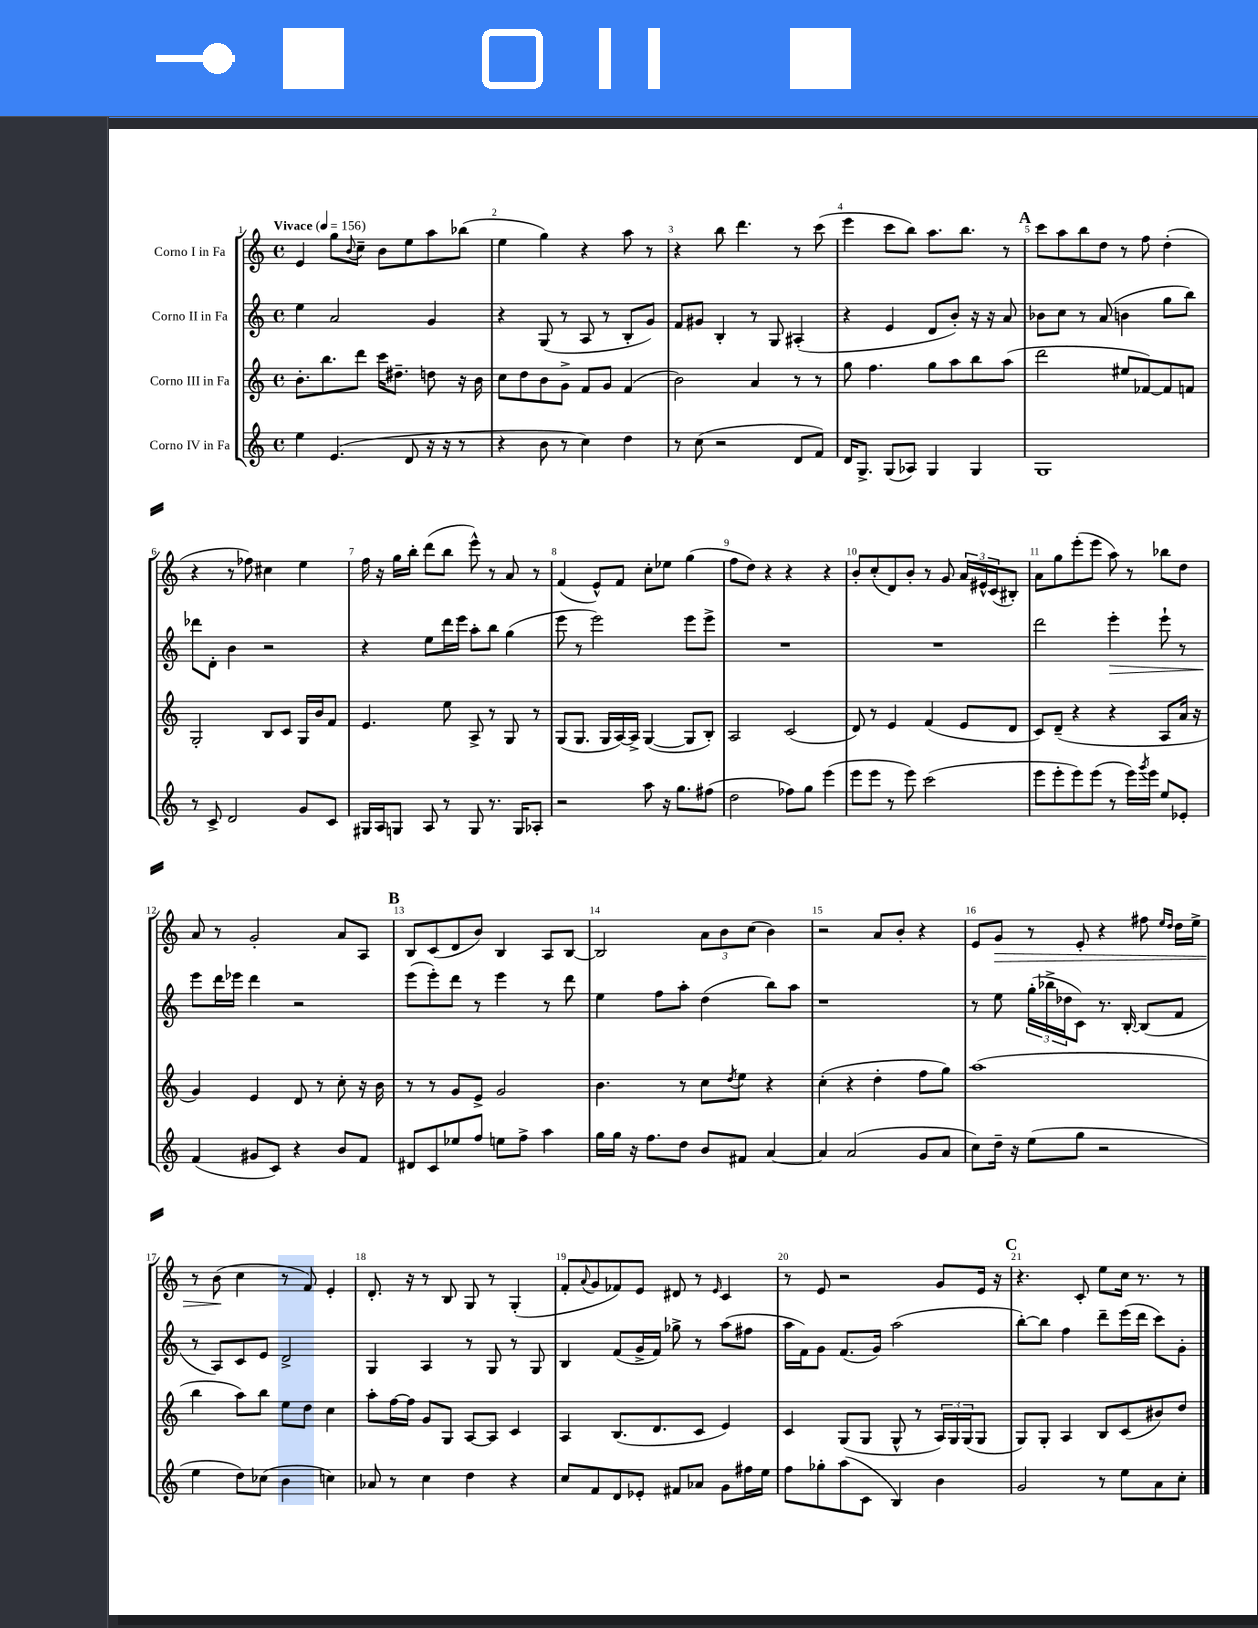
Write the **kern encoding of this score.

**kern	**kern	**kern	**kern
*staff4	*staff3	*staff2	*staff1
*clefG2	*clefG2	*clefG2	*clefG2
*k[]	*k[]	*k[]	*k[]
*M4/4	*M4/4	*M4/4	*M4/4
*met(c)	*met(c)	*met(c)	*met(c)
*MM156	*MM156	*MM156	*MM156
4ee	8.b'	4ee	4e
.	8.bb	.	.
(4.e	.	2a	8gg
.	.	.	8qqb
.	8ddd	.	8cc~
.	16ccc	.	8b
.	8.dd#~	.	.
8d	.	.	8ee
16r	8dd	4g	8aa
16r	.	.	.
8r	16r	.	(8bb-
.	16b	.	.
=	=	=	=
4r	8cc	4r	4ee
.	8dd	.	.
8b	8b	(8G	4gg)
8r	8g^	8r	.
4cc)	8f	8A	4r
.	8g	8r	.
4dd	(4f	8B'	8aa
.	.	8g)	8r
=	=	=	=
8r	2b)	8f	4r
(8cc	.	8g#	.
2r	.	4B'	8bb
.	.	.	4.ddd
.	4a	8r	.
.	.	8G	.
8d	8r	(4A#'	8r
8f)	8r	.	(8ccc
=	=	=	=
16d	8gg	4r	4eee
8.G^	.	.	.
.	4.ff	.	.
(8G	.	4e	8ccc
8A-)	.	.	8bb)
4G	8gg	8d	8.aa
.	8aa	8b')	.
.	.	.	8.bb
4G	8bb	16r	.
.	.	16r	.
.	(8aa	8a	8r
=	=	=	=
1G	2ddd	8b-	8ccc
.	.	8cc	8aa
.	.	8r	8bb
.	.	(8a	8dd
.	8ee#	4b	8r
.	[8f-)	.	8ff
.	8f-]	8gg	(4dd'
.	8f	8bb)	.
=	=	=	=
8r	2G'	8ddd-	4r
8c^	.	8d'	.
2d	.	4b	8r
.	.	.	8ff-)
.	8B	2r	4cc#
.	8c	.	.
8g	16G	.	4ee
.	16b	.	.
8c	8f	.	.
=	=	=	=
16G#	4.e	4r	16ff
16A	.	.	16r
8G	.	.	16gg
.	.	.	16bb'
8A	.	8ee	(8ddd
8r	8ee	16ddd	8bb
.	.	16eee	.
8G	8A^	8aa'	8eee^^)
8.r	8r	8bb	8r
.	8G	(4gg	8a
16G	.	.	.
8A-'	8r	.	8r
=	=	=	=
2r	(8G	8eee	(4f
.	8.G	8r	.
.	.	2eee)	8e^^)
.	16G	.	.
.	[16A)	.	8f
.	16A^]	.	.
8aa	([4G	.	8cc'
16r	.	.	8ee-
8.gg	.	.	.
.	8G]	8eee	(4gg
(8ff#	8B')	8eee^	.
=	=	=	=
2dd	2A	1r	8ff
.	.	.	8dd)
.	.	.	4r
8ff-)	(2c	.	4r
8gg	.	.	.
(4eee	.	.	4r
=	=	=	=
8eee	8d)	1r	8b'
8eee	8r	.	(8cc'
8r	4e	.	8d)
8eee)	.	.	8b'
(2ccc	(4f	.	8r
.	.	.	8g
.	8e	.	24a
.	.	.	24e#^^
.	.	.	(24c
.	8d	.	8B#')
=	=	=	=
8eee	8c)	2ddd	8a
8eee'	(8d~	.	8gg
8eee)	4r	.	(8eee'
(8eee	.	.	8eee
8r	4r	4eee'	8aa)
16eee)	.	.	8r
8qggg	.	.	.
16eee	.	.	.
8ee	8A	8eee`	8bb-
8e-'	16a	8r	8dd
.	16r	.	.
=	=	=	=
(4f	4g)	8eee	8a
.	.	16ddd	8r
.	.	16eee-	.
8g#	4e	4ddd	2g'
8c)	.	.	.
4r	8d	2r	.
.	8r	.	.
8b	8cc'	.	8a
8f	16r	.	8A
.	16b	.	.
=	=	=	=
8d#	8r	(8eee	8B
8c	8r	8eee')	(8c
8ee-	8g	8ddd	8d
8ff	8e^	8r	8b)
8ee	2g	4eee	4B
8ff^	.	.	.
4aa	.	8r	8A
.	.	8ddd	[8B
=	=	=	=
16gg	4.b	4ee	2B]
16gg	.	.	.
16r	.	.	.
8.ff	.	.	.
.	.	8ff	.
8dd	8r	8aa'	.
8b	8cc	(4dd	12a
.	.	.	12b
.	8qdd	.	.
8f#	8ee	.	.
.	.	.	(12cc
[4a	4r	8bb)	4b)
.	.	8aa	.
=	=	=	=
4a]	(4cc'	1r	2r
(2a	4r	.	.
.	4dd'	.	8a
.	.	.	8b'
8g	8ff	.	4r
8a	8gg)	.	.
=	=	=	=
8cc)	(1aa	8r	8e
16dd~	.	8ee	8g
16r	.	.	.
(8ee	.	(24gg'	8r
.	.	24bb-^	.
.	.	24dd-	.
8gg	.	8c)	8e'
2r	.	8.r	4r
.	.	[16B'	.
.	.	(8B]	8ff#
.	.	.	16qqee
.	.	.	16qqdd
.	.	8f	16dd
.	.	.	16ee^
=	=	=	=
4ee	4bb	8r	8r
.	.	8A)	(8b
8dd)	8aa)	8c	4cc
(8cc-	8bb	8e	.
4b	8ee	2d^	8r
.	8dd	.	8f)
4cc)	4cc	.	4e'
=	=	=	=
8a-	8aa'	4G	8.d'
8r	[16ff	.	.
.	16ff]	.	16r
4cc	8g	4A	8r
.	8G	.	8B
4dd	[8A	8r	8G
.	8A]	8G	8r
4r	4c	8r	(4G'
.	.	8G	.
=	=	=	=
8cc	4A	4B	8f'
.	.	.	8qqa
8f	.	.	8g
8d	(8.B	(8f	8f-)
8e-'	.	16g^	8e
.	8.d	16f)	.
8f#	.	8gg-^	8d#
8a-	8c	8r	8r
.	.	.	16qqe
8g	4e)	(8aa	4c
16ff#	.	8ff#	.
16ee	.	.	.
=	=	=	=
8ff	4c	16aa	8r
.	.	16f)	.
8gg-'	.	8g	8e
(8aa	(8G	(8.f	2r
8c	8G	.	.
.	.	16g)	.
4B)	8G^^	(2aa	.
.	8r	.	.
4b	24A)	.	8g
.	24G	.	.
.	(24G	.	.
.	8G	.	16e
.	.	.	16r
=	=	=	=
2g	8G)	[8bb')	4.r
.	8G'	8bb]	.
.	4A	4ff	.
.	.	.	8c'
8r	8B	8ddd~	8ee
8ee	(8c	(16eee	16cc
.	.	16ddd	8.r
8a	8b#)	8ccc)	.
8cc'	8dd	8g'	8r
==	==	==	==
*-	*-	*-	*-
